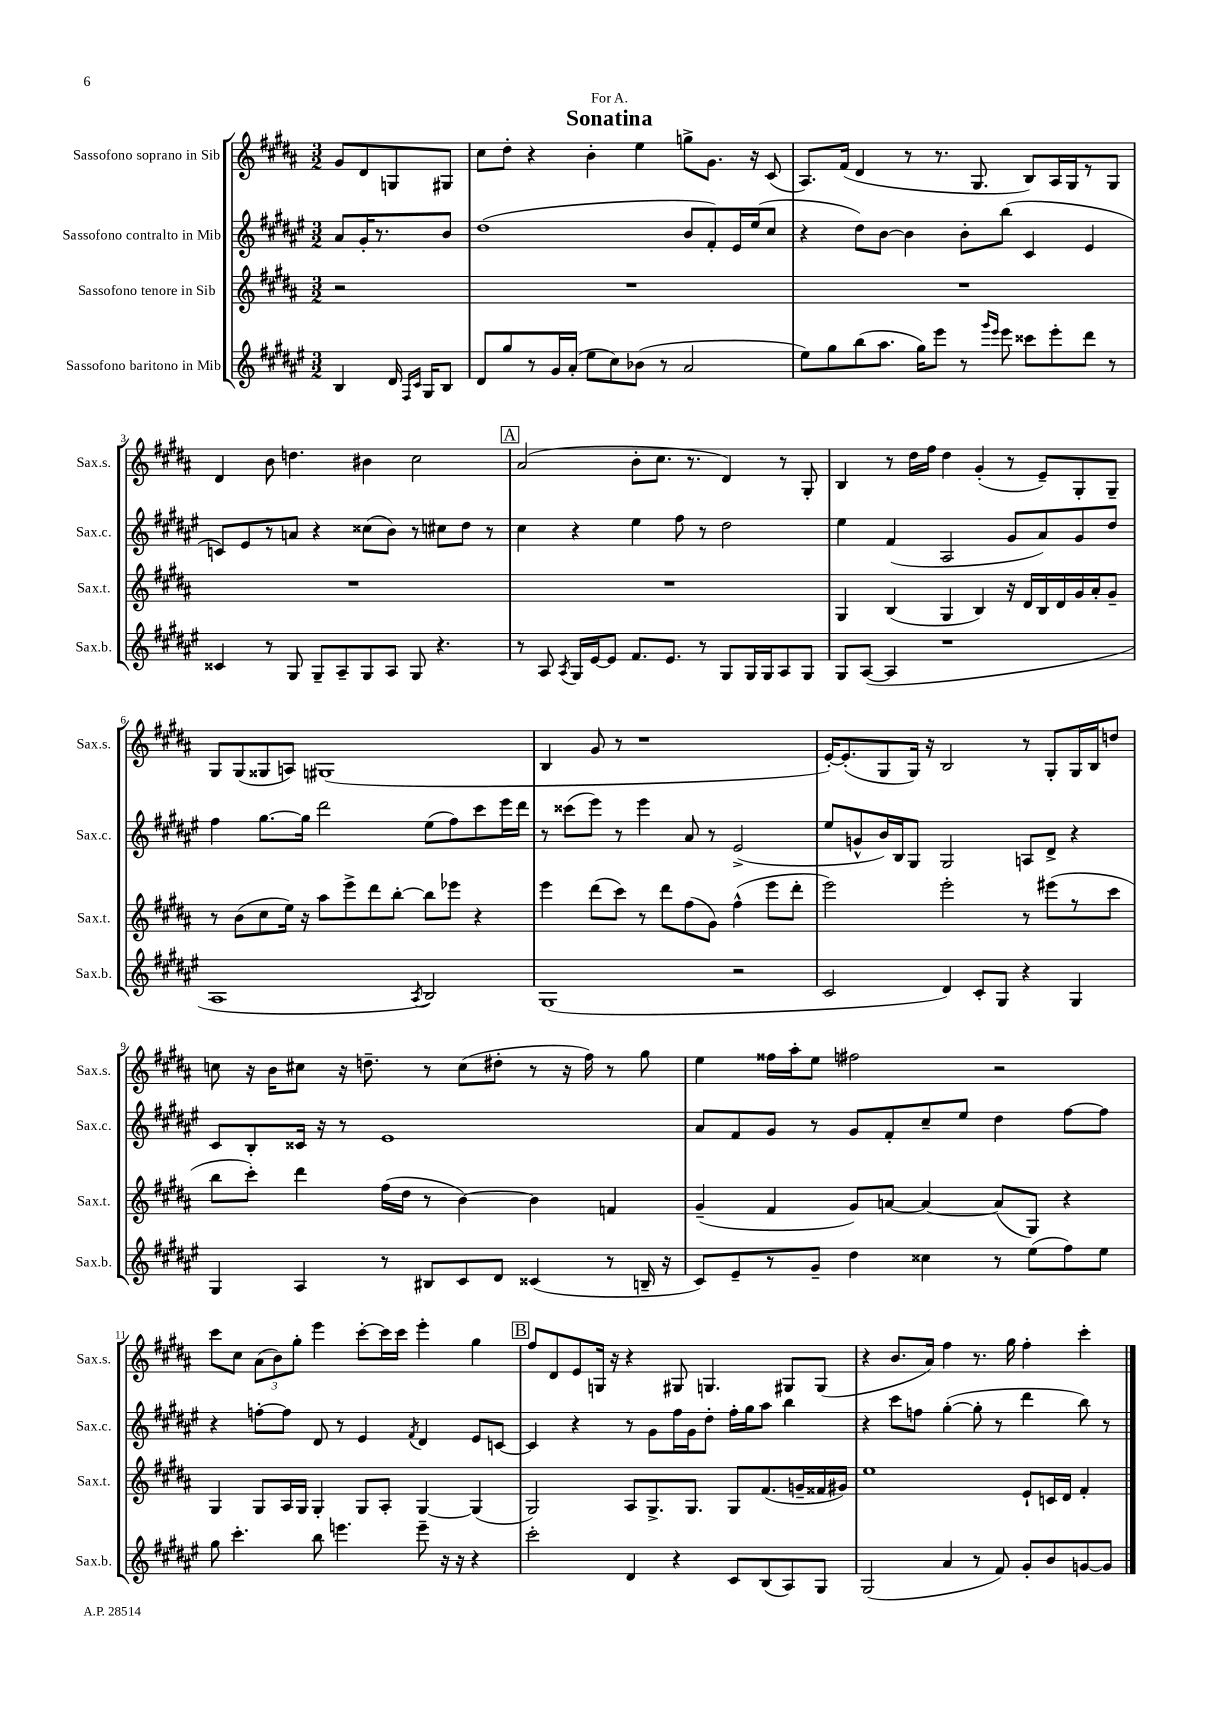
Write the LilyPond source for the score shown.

\header { title = "Sonatina" dedication = "For A." }
<<
\new StaffGroup <<
\new Staff = "s0" \with { instrumentName = "Sassofono soprano in Sib" shortInstrumentName = "Sax.s." } {
    \clef treble \key b \major \numericTimeSignature \time 3/2 \partial 2
    \autoBeamOff gis'8[ dis'8 g8 gis8] |
    cis''8[ dis''8]-. r4 b'4-. e''4 g''8[-> gis'8.] r16 cis'8( |
    ais8.[) fis'16]( dis'4 r8 r8. gis8. b8[) ais16 gis16 r8 gis8] |
    dis'4 b'8 d''4. bis'4 cis''2 |
    \mark \markup { \box "A" } ais'2( b'8[-. cis''8.] r8. dis'4) r8 gis8-. |
    b4 r8 dis''16[ fis''16] dis''4 gis'4-.( r8 e'8[--) gis8-. gis8]-- |
    gis8[ gis8( gisis8 a8]) gis1( |
    b4 gis'8 r8 r1 |
    e'16[~-.) e'8.-.( gis8 gis16]) r16 b2 r8 gis8[-. gis16 b16 d''8] |
    c''8 r16 b'16[ cis''8] r16 d''8.-- r8 cis''8[( dis''8]-. r8 r16 fis''16) r8 gis''8 |
    e''4 fisis''16[ ais''16-. e''8] fis''2 r2 |
    cis'''8[ cis''8] \tuplet 3/2 { ais'8[( b'8) gis''8]-. } e'''4 cis'''8[~-. cis'''16 cis'''16] e'''4-. gis''4 |
    \mark \markup { \box "B" } fis''8[ dis'8 e'8 g16] r16 r4 gis8 g4. gis8[ gis8]( |
    r4 b'8.[ ais'16]) fis''4 r8. gis''16 fis''4-. cis'''4-. \bar "|." |
}
\new Staff = "s1" \with { instrumentName = "Sassofono contralto in Mib" shortInstrumentName = "Sax.c." } {
    \clef treble \key fis \major \numericTimeSignature \time 3/2 \partial 2
    \autoBeamOff ais'8[ gis'16-. r8. b'8] |
    dis''1( b'8[ fis'8-.) eis'16 eis''16( cis''8] |
    r4 dis''8[) b'8]~ b'4 b'8[-. b''8]( cis'4 eis'4 |
    c'8[) eis'8 r8 a'8] r4 cisis''8[( b'8]) r8 cis''8[ dis''8] r8 |
    \mark \markup { \box "A" } cis''4 r4 eis''4 fis''8 r8 dis''2 |
    eis''4 fis'4( ais2 gis'8[ ais'8) gis'8 dis''8] |
    fis''4 gis''8.[~ gis''16] dis'''2 eis''8[( fis''8) cis'''8 eis'''16 dis'''16] |
    r8 cisis'''8[( eis'''8]) r8 eis'''4 ais'8 r8 eis'2->( |
    eis''8[ g'8-^ b'16) b16 gis8] gis2 a8[ dis'8]-> r4 |
    cis'8[ b8-. cisis'16] r16 r8 eis'1 |
    ais'8[ fis'8 gis'8] r8 gis'8[ fis'8-. cis''8-- eis''8] dis''4 fis''8[~ fis''8] |
    r4 f''8[~-. f''8] dis'8 r8 eis'4 \acciaccatura { fis'8 } dis'4 eis'8[ c'8]~ |
    \mark \markup { \box "B" } c'4 r4 r8 gis'8[ fis''16 gis'16 dis''8]-. fis''16[-. gis''16 ais''8] b''4 |
    r4 cis'''8[ f''8] gis''4~-.( gis''8-. r8 dis'''4 b''8) r8 \bar "|." |
}
\new Staff = "s2" \with { instrumentName = "Sassofono tenore in Sib" shortInstrumentName = "Sax.t." } {
    \clef treble \key b \major \numericTimeSignature \time 3/2 \partial 2
    \autoBeamOff r2 |
    R1. |
    R1. |
    R1. |
    \mark \markup { \box "A" } R1. |
    gis4 b4( gis4 b4) r16 dis'16[ b16 dis'16 gis'16 ais'16-. gis'8]-- |
    r8 b'8[( cis''8 e''16]) r16 ais''8[ e'''8-> dis'''8 b''8]~-. b''8[ ees'''8] r4 |
    e'''4 dis'''8[( cis'''8]) r8 dis'''8[ fis''8( gis'8]) fis''4-^( e'''8[ dis'''8]-. |
    e'''2) e'''2-. r8 eis'''8[( r8 cis'''8] |
    b''8[ cis'''8]-.) dis'''4 fis''16[( dis''16] r8 b'4~) b'4 f'4 |
    gis'4--( fis'4 gis'8[) a'8]~ a'4~ a'8[( gis8]) r4 |
    gis4 gis8[ ais16 gis16] gis4-. gis8[ ais8]-. gis4~ gis4( |
    \mark \markup { \box "B" } gis2) ais8[ gis8.-> gis8.] gis8[ fis'8.( g'16-- fisis'16 gis'16]) |
    e''1 e'8[-! c'16 dis'16] fis'4-. \bar "|." |
}
\new Staff = "s3" \with { instrumentName = "Sassofono baritono in Mib" shortInstrumentName = "Sax.b." } {
    \clef treble \key fis \major \numericTimeSignature \time 3/2 \partial 2
    \autoBeamOff b4 dis'16 \grace { fis16[ cis'16] } gis16[ b8] |
    dis'8[ gis''8 r8 gis'16 ais'16]-.( eis''8[ cis''8) bes'8]( r8 ais'2 |
    eis''8[) gis''8 b''8( ais''8.] gis''16[) eis'''8] r8 \grace { gis'''16[ eis'''16] } eis'''8 cisis'''8[ eis'''8-. dis'''8] r8 |
    cisis'4 r8 gis8 gis8[-- ais8-- gis8 ais8] gis8 r4. |
    \mark \markup { \box "A" } r8 ais8 \acciaccatura { ais8 } gis16[ eis'16~ eis'8] fis'8.[ eis'8.] r8 gis8[ gis16 gis16 ais8 gis8] |
    gis8[ ais8]~( ais4 r1 |
    ais1 \acciaccatura { ais8 } b2) |
    gis1( r2 |
    cis'2 dis'4) cis'8[-. gis8] r4 gis4 |
    gis4 ais4 r8 bis8[ cis'8 dis'8] cisis'4( r8 b16-- r16 |
    cis'8[) eis'8-- r8 gis'8]-- dis''4 cisis''4 r8 eis''8[( fis''8) eis''8] |
    gis''8 cis'''4.-. b''8 e'''4. e'''8-- r16 r16 r4 |
    \mark \markup { \box "B" } cis'''2-. dis'4 r4 cis'8[ b8( ais8) gis8] |
    gis2( ais'4 r8 fis'8) gis'8[-. b'8 g'8~ g'8] \bar "|." |
}
>>
>>
